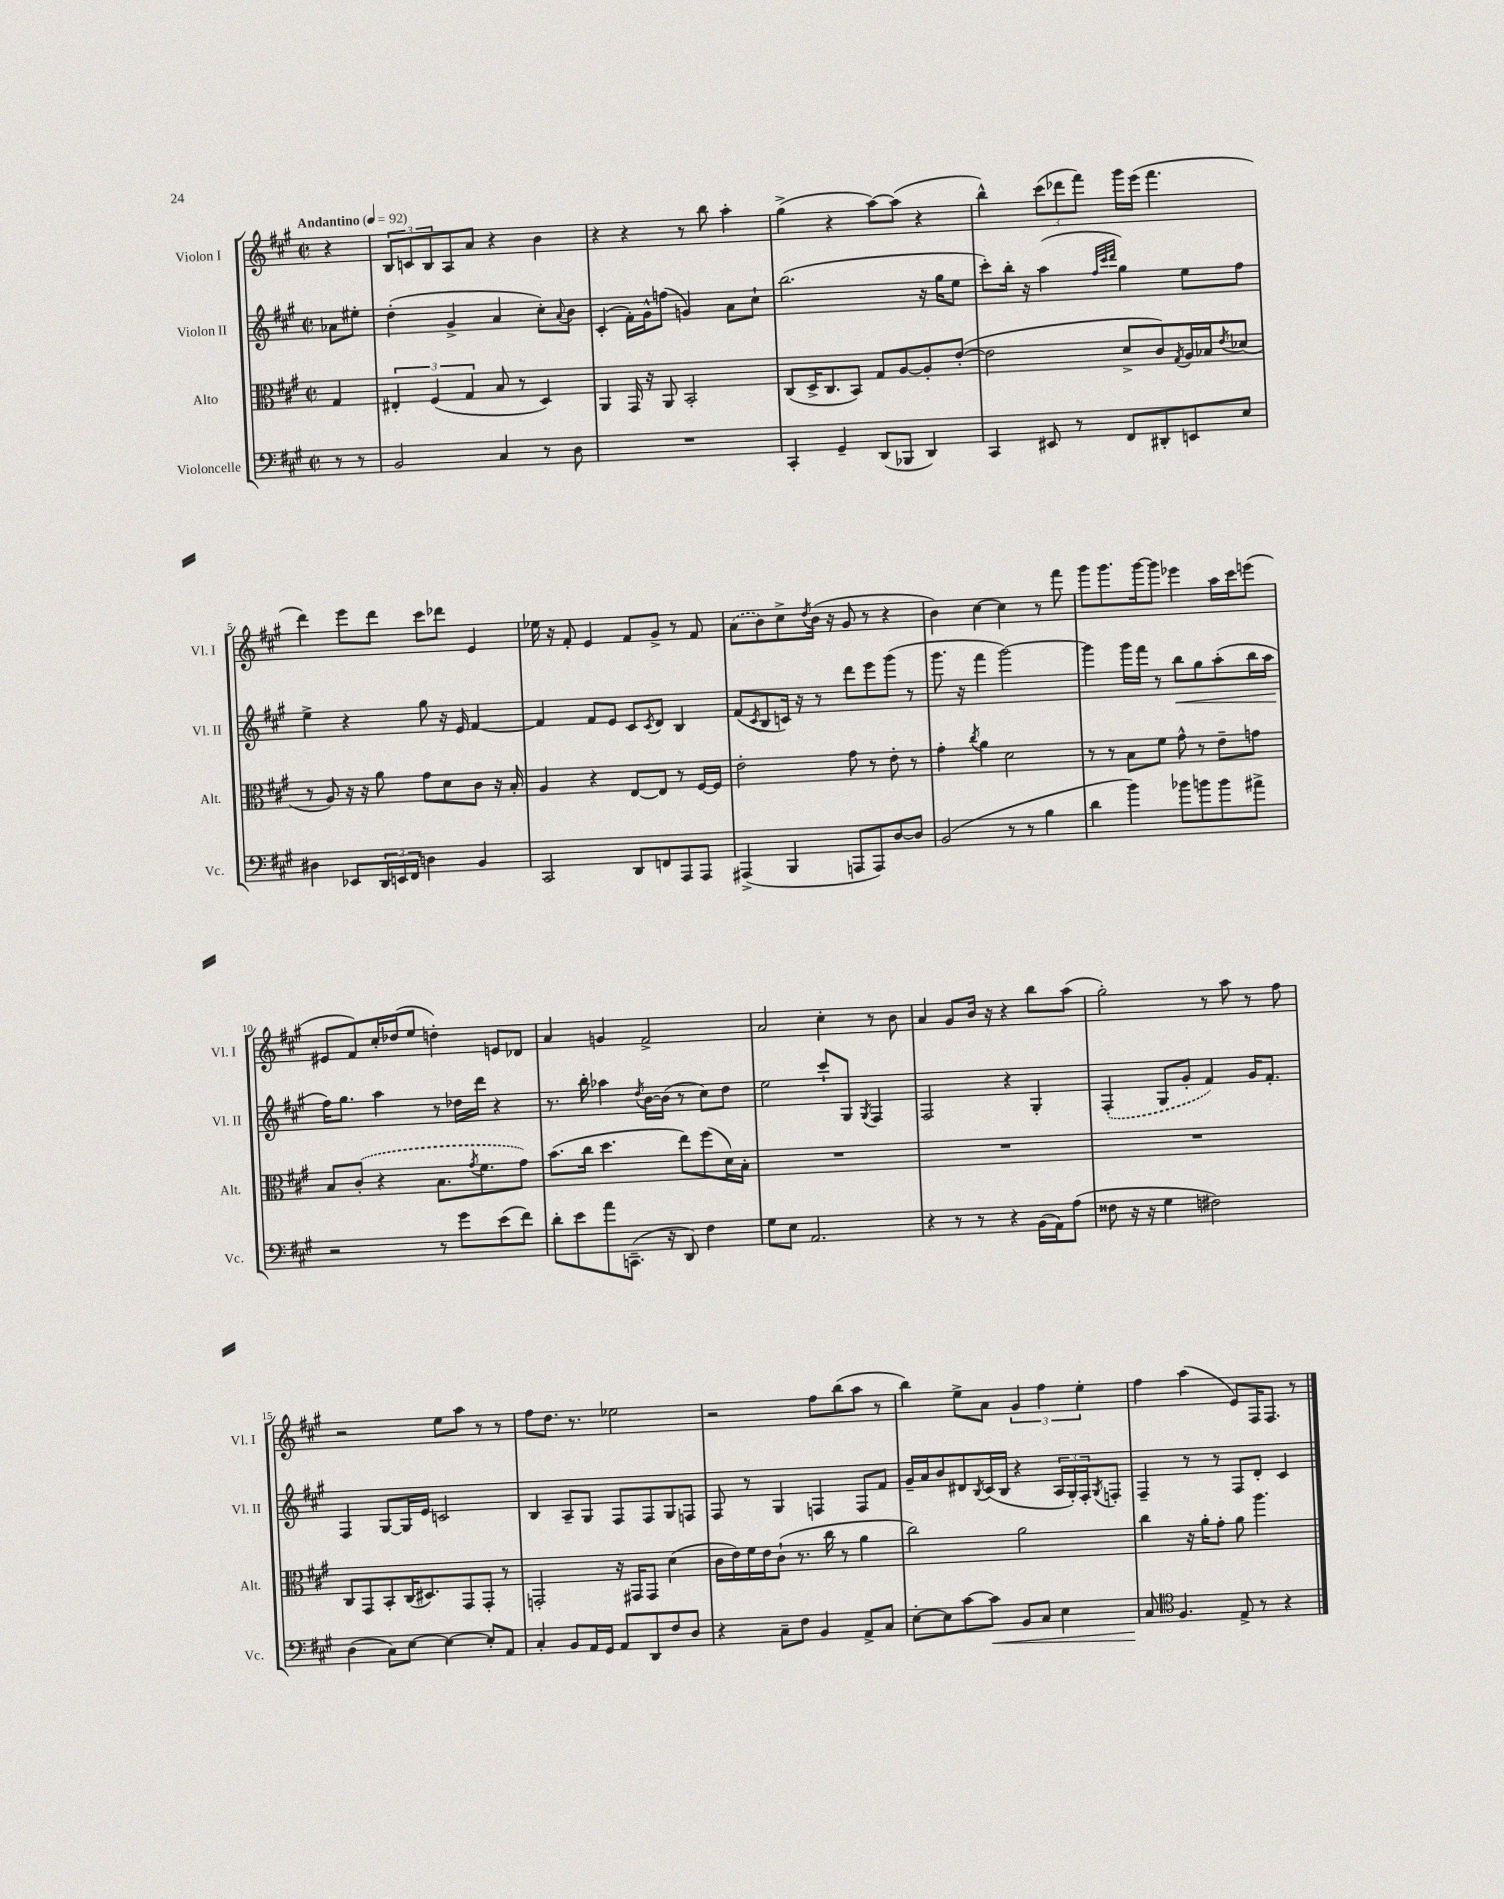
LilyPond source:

<<
\new StaffGroup <<
\new Staff = "s0" \with { instrumentName = "Violon I" shortInstrumentName = "Vl. I" } {
    \clef treble \key a \major \defaultTimeSignature \time 2/2 \partial 4 \tempo "Andantino" 4 = 92
    r4 |
    \tuplet 3/2 { b8 c'8 b8 } a8 a'8 r4 b'4 |
    r4 r4 r8 b''8 a''4-. |
    gis''4->( r4 a''8~) a''8( r4 |
    b''4-^) \tuplet 3/2 { cis'''8( des'''8 fis'''8) } gis'''16 e'''16( fis'''4. |
    d'''4) e'''8 d'''8 cis'''8 des'''8 e'4 |
    ees''16 r16 fis'8-. e'4 fis'8 gis'8-> r8 fis'8 |
    \once \slurDashed a'8( b'8) cis''8-> \acciaccatura { d''8 } b'16( r16 gis'8 r8 r4 |
    b'4) cis''4~ cis''4 r8 fis'''8 |
    gis'''8 gis'''8. gis'''16~ gis'''8 ees'''4 a''16 cis'''16 e'''8( |
    eis'8 fis'8) cis''16-. des''16( e''8 d''4-.) e'8 des'8 |
    a'4 g'4 fis'2-> |
    a'2 cis''4-. r8 b'8 |
    a'4 gis'8 b'16 r16 r4 b''8 a''8( |
    gis''2-.) r8 a''8 r8 fis''8 |
    r2 e''8 a''8 r8 r8 |
    fis''8 d''8. r8. ees''2 |
    r2 fis''8 b''8( a''8 r8 |
    b''4) e''8-> a'8 \tuplet 3/2 { gis'4 fis''4 e''4-. } |
    fis''4 a''4( e'8) fis16 fis8. r8 \bar "|." |
}
\new Staff = "s1" \with { instrumentName = "Violon II" shortInstrumentName = "Vl. II" } {
    \clef treble \key a \major \defaultTimeSignature \time 2/2 \partial 4
    aes'8 eis''8-. |
    d''4-.( gis'4-> a'4 cis''8-.) \appoggiatura { a'8 } b'8 |
    cis'4-.( fis'16-.) gis'16-^ f''8( g'4) a'8 cis''8-! |
    b''2.( r16 gis''16 e''8 |
    cis'''8-.) b''16-. r16 a''4( \grace { fis''32 cis'''32 d'''32 } gis''4) e''8 fis''8 |
    e''4-> r4 gis''8 r16 e'16 fis'4~ |
    fis'4 fis'8 e'8 cis'8 \acciaccatura { cis'8 } d'8 b4 |
    fis'8( \acciaccatura { cis'8 } b8 c'16) r16 r8 d'''8 e'''8 gis'''8( r8 |
    gis'''8. r16 fis'''4 gis'''2~) |
    gis'''4 gis'''16 fis'''16 r8 b''8\< gis''8 a''8-.( b''16 a''16 |
    fis''16\!) gis''8. a''4 r8 des''16 d'''16 r4 |
    r8. b''16-. aes''4 \acciaccatura { d''8 } b'16~ b'16( r8 cis''8) d''8 |
    e''2 cis'''8-! gis8 \acciaccatura { gis8 } fis4 |
    fis2 r4 gis4-. |
    \once \slurDashed fis4-.( gis8 gis'8-. fis'4) gis'16 fis'8.-. |
    fis4 gis8~ gis16 e'16 c'2 |
    b4 a8-- gis8 fis8 fis8 gis8 f8 |
    fis8 r8 gis4 f4 f8 fis'8 |
    gis'16-- a'16 b'8 dis'8 \acciaccatura { b8 } cis'16( b16 r4 \tuplet 3/2 { a16 gis16-.) fis16-. } \acciaccatura { gis8 } f8-. |
    fis4-- r8 r8 fis8 d'8-. cis'4 \bar "|." |
}
\new Staff = "s2" \with { instrumentName = "Alto" shortInstrumentName = "Alt." } {
    \clef alto \key a \major \defaultTimeSignature \time 2/2 \partial 4
    gis4 |
    \tuplet 3/2 { eis4-. fis4( gis4 } b8 r8 d4) |
    a,4 gis,16 r16 a,8 b,2-. |
    cis8( d16-> cis8. b,8) gis8 a8~ a8-. e'8~-.( |
    e'2 d'8-> cis'8) \acciaccatura { gis8 } a16 bes16 \acciaccatura { e'8 } des'8( |
    r8 a8) r16 r16 a'8 gis'8 d'8 cis'8 r16 b16-. |
    a4 r4 e8~ e8 r8 fis16~ fis16 |
    e'2-. gis'8 r8 e'8-. r8 |
    gis'4-. \acciaccatura { cis''8 } a'4 d'2 |
    r8 r8 b8 fis'8 gis'8-^ r8 e'8-- g'8 |
    b8 \once \slurDashed cis'8-.( r4 b8. \acciaccatura { gis'8 } fis'8. gis'8) |
    b'8.( cis''16 d''4. e''8) fis''8( d'16) b16-. |
    R1 |
    R1 |
    R1 |
    cis8 gis,8 b,8-. cis16( dis8.) gis,8 gis,8-. r8 |
    g,2-. r16 gis,16 gis,8 d'4( |
    cis'16 e'16) fis'16 e'16 cis'8-!( r8. cis''16 r8 a'4 |
    cis''2) a'2 |
    cis''4 r16 a'16-. gis'8-. a'8 a''4. \bar "|." |
}
\new Staff = "s3" \with { instrumentName = "Violoncelle" shortInstrumentName = "Vc." } {
    \clef bass \key a \major \defaultTimeSignature \time 2/2 \partial 4
    r8 r8 |
    b,2 cis4 r8 d8 |
    R1 |
    cis,4-. gis,4-- d,8( bes,,8 d,4) |
    cis,4 eis,8 r8 fis,8 dis,8-. e,8 e8 |
    dis4 ees,8 \tuplet 3/2 { d,16 e,16 fis,16 } d4 b,4 |
    cis,2 d,8 f,8 a,,8 a,,8 |
    ais,,4->( b,,4 a,,8 a,,8) d8~ d8 |
    b,2( r8 r8 b4 |
    d'4 b'4) bes'8 b'8 b'8 ais'8-> |
    r2 r8 gis'8 e'8( fis'8) |
    d'8-. e'8 a'8 c,8.--( r16 d,8) fis4 |
    gis8 e8 a,2. |
    r4 r8 r8 r4 b,16( a,16) a8( |
    fisis8 r16 r16 gis4 fis2) |
    d4( cis8) e8~ e4~ e8-. a,8 |
    cis4-. b,8 a,16 gis,16 a,8 d,8 fis8 d8 |
    r4 cis8-- fis8 b,4 a,8-> cis8 |
    e8~-. e8 cis'8~ cis'8\< b,8 cis8 e4 |
    cis8\! \clef tenor fis4. e8-> r8 r4 \bar "|." |
}
>>
>>
